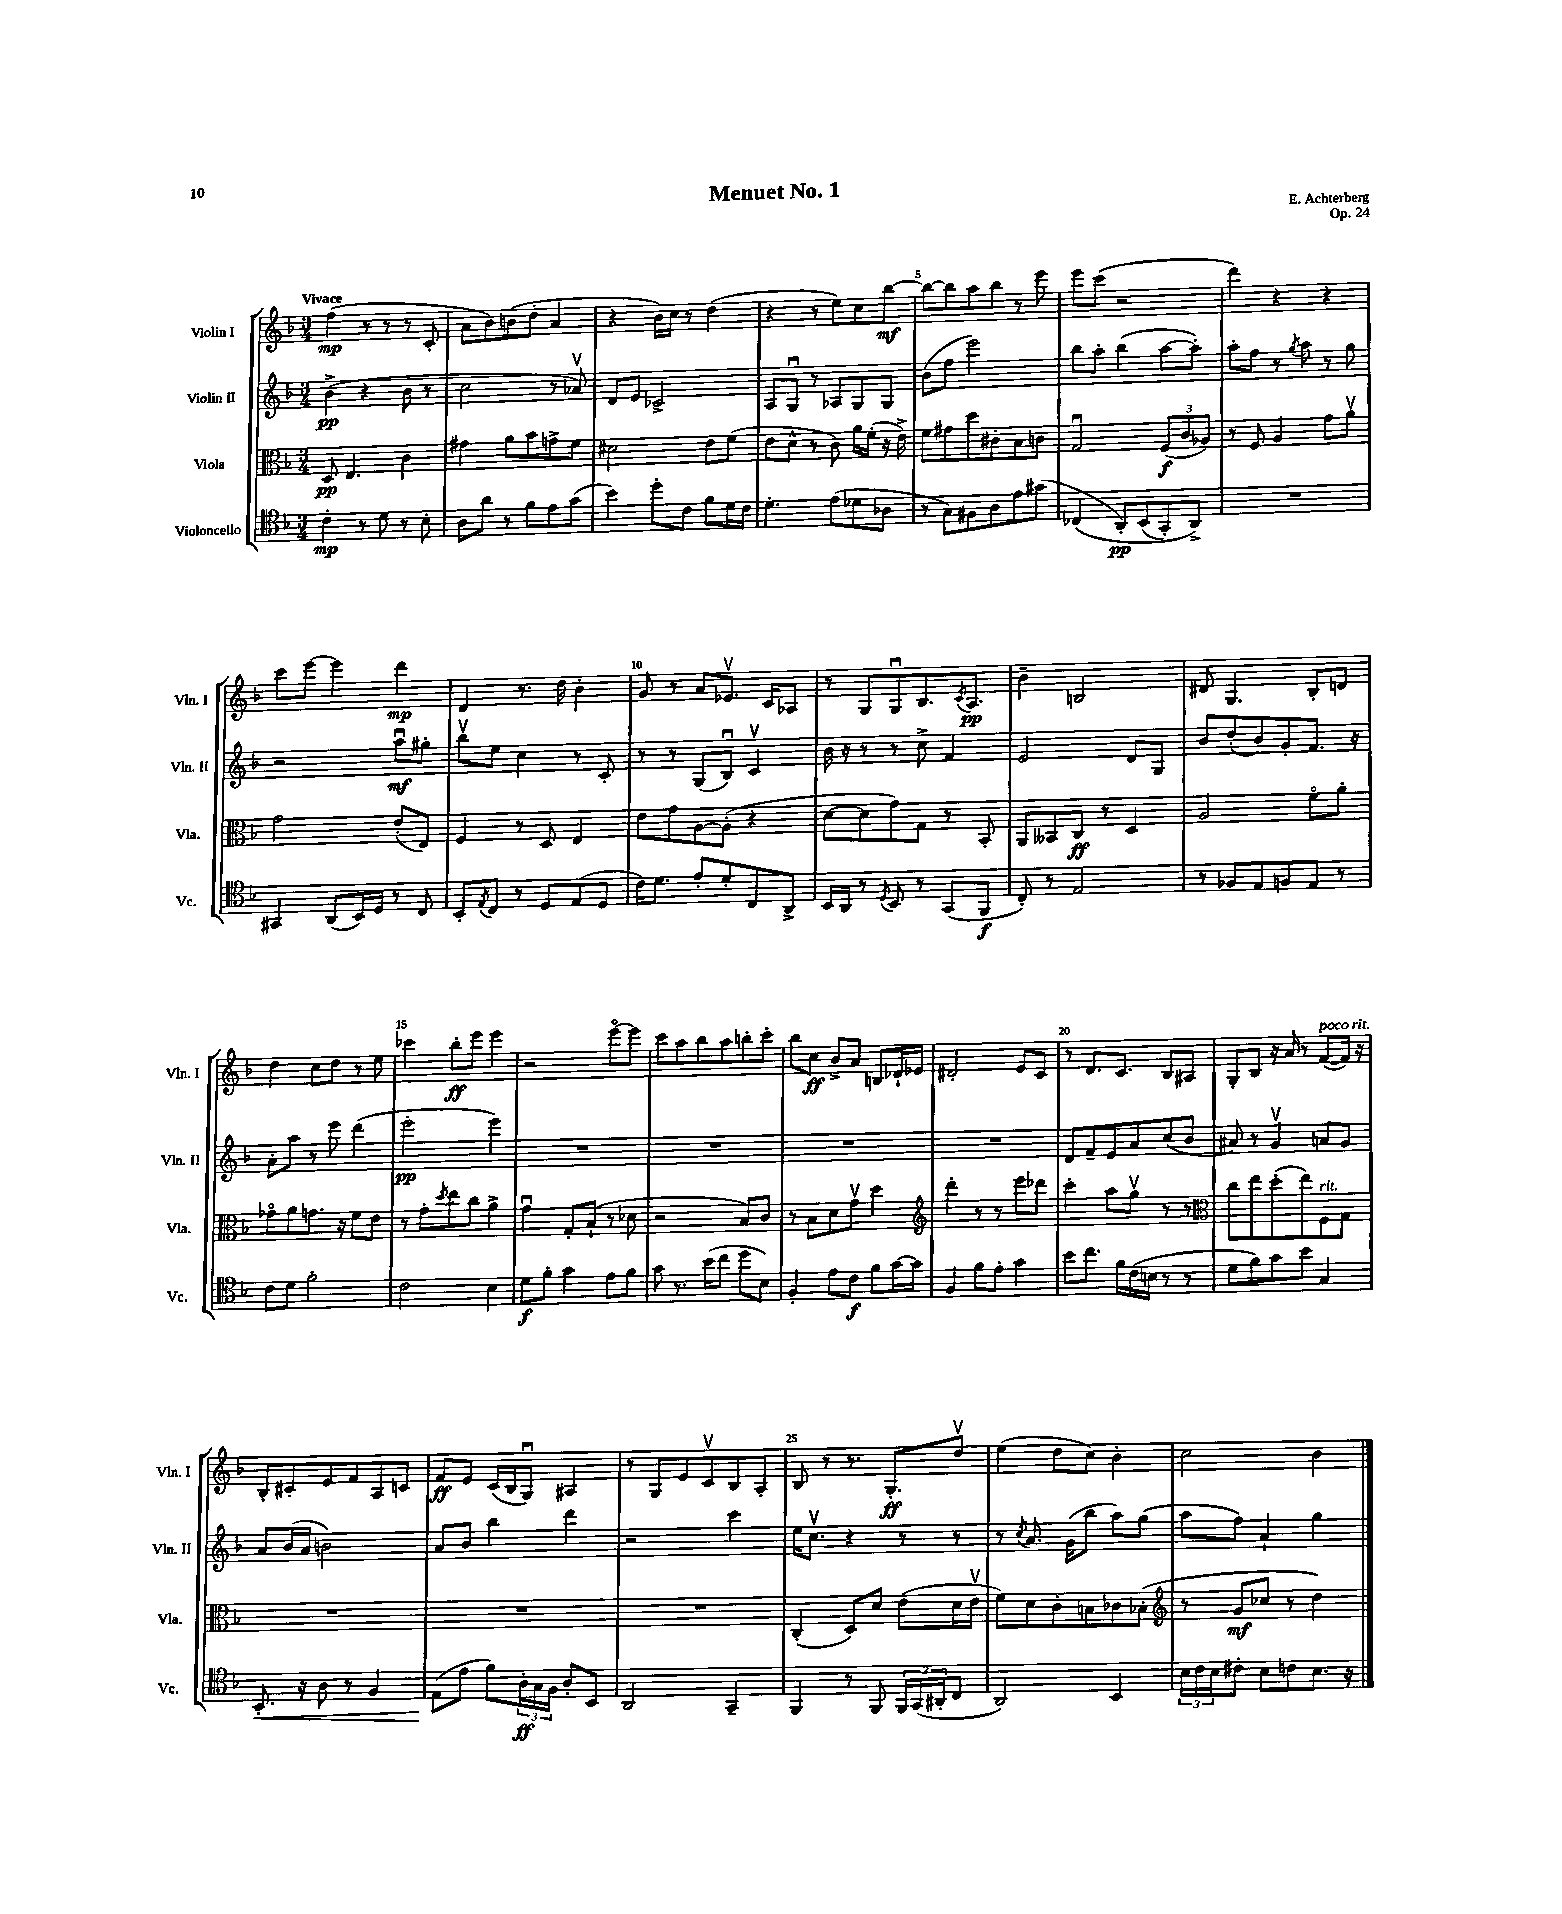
\header { title = "Menuet No. 1" composer = "E. Achterberg" opus = "Op. 24" }
<<
\new StaffGroup <<
\new Staff = "s0" \with { instrumentName = "Violin I" shortInstrumentName = "Vln. I" } {
    \clef treble \key f \major \numericTimeSignature \time 3/4 \tempo "Vivace"
    f''4\mp( r8 r8 r8 c'8-. |
    a'8 bes'8) b'8( d''8-. a'4 |
    r4 bes'16) c''16 r8 d''4( |
    r4 r8 e''8) c''8 bes''8~\mf |
    bes''8~ bes''8 a''8 bes''8 r8 e'''8 |
    e'''8 c'''8( r2 |
    d'''4) r4 r4 |
    c'''8 e'''8~ e'''4 d'''4\mp |
    d'4 r8. d''16 bes'4-. |
    g'8 r8 a'8 ees'8.\upbow c'16 aes8 |
    r8 g8 g8\downbow bes8. \acciaccatura { c'8 } a8.\pp |
    bes'4-- b2 |
    dis'8 g4. bes8-. d'8 |
    d''4 c''8 d''8 r8 e''8 |
    ces'''4 bes''8-.\ff e'''8 e'''4 |
    r2 e'''8~\flageolet e'''8 |
    c'''8 a''8 bes''8 a''8 b''8-. c'''8-. |
    bes''8 c''8\ff bes'8-> a'8 b8 des'16-! ees'16 |
    dis'2-. e'8 c'8 |
    r8 d'8. c'8. bes8 ais8 |
    g8-. bes8 r16 a'16 r8 f'8~^\markup { \italic "poco rit." }( f'16) r16 |
    bes8-. cis'8-. e'8 f'8 a8 c'8 |
    f'8\ff e'8 c'16( bes16 g8\downbow) ais4 |
    r8 g8 e'8 c'8\upbow bes8 a8-. |
    bes8 r8 r8. g8.-.\ff d''8\upbow |
    e''4( d''8 c''8) bes'4-. |
    c''2 bes'4 \bar "|." |
}
\new Staff = "s1" \with { instrumentName = "Violin II" shortInstrumentName = "Vln. II" } {
    \clef treble \key f \major \numericTimeSignature \time 3/4
    bes'4->\pp( r4 bes'8 r8 |
    c''2 r8 aes'8\upbow) |
    d'8 e'8 ces'2-> |
    a8 g8\downbow r8 aes8 g8 g8 |
    bes'8( f''8 e'''2) |
    bes''8 a''8-. bes''4( a''8~ a''8-.) |
    a''8-. f''8 r8 \acciaccatura { g''8 } a''8 r8 g''8 |
    r2 a''8\downbow\mf gis''8-. |
    bes''8\upbow e''8 c''4 r8 c'8-. |
    r8 r8 g8( bes8\downbow) c'4\upbow |
    bes'16 r16 r8 r8 c''8-> f'4 |
    e'2 d'8 g8 |
    bes'8 d''8-.( bes'8) g'8-. f'8. r16 |
    a'8-. a''8 r8 e'''8 d'''4( |
    e'''2-.\pp e'''4) |
    R2. |
    R2. |
    R2. |
    R2. |
    d'8 f'8-- e'8 a'8 c''8( bes'8 |
    ais'8) r8 g'4\upbow a'8 g'8 |
    a'8 bes'16( a'16 b'2) |
    a'8 bes'8 bes''4 d'''4 |
    r2 c'''4 |
    e''16 c''8.\upbow r4 r8 r8 |
    r8 \acciaccatura { c''8 } a'8. g'16( bes''8 a''8) g''8( |
    a''8 f''8) a'4-! g''4 \bar "|." |
}
\new Staff = "s2" \with { instrumentName = "Viola" shortInstrumentName = "Vla." } {
    \clef alto \key f \major \numericTimeSignature \time 3/4
    d8\pp e4. c'4 |
    gis'4 a'8 bes'8 g'8-> f'8 |
    dis'2 e'8 f'8( |
    e'8 d'8-^ r8 c'8) a'16 f'16-.( r16 e'16->) |
    f'8 gis'8 d''8 cis'8-. bes8 c'8 |
    g2\downbow \tuplet 3/2 { f8\f( c'8 aes8) } |
    r8 f8 a4 g'8 a'8\upbow |
    g'2 e'8-.( e8) |
    f4 r8 d8 e4 |
    e'8 g'8 a8~ a8-.( r4 |
    d'8~ d'8 g'8) g8 r8 bes,8-. |
    a,8 beses,8 c8\ff r8 d4 |
    a2 f'8\flageolet a'8-. |
    ges'8\flageolet a'8 g'8. r16 f'8 e'8 |
    r8 g'8-. \acciaccatura { d''8 } e''8 c''8 a'4-> |
    g'4\downbow g8-. bes8-!( r8 des'8 |
    r2 bes8) c'8 |
    r8 bes8 d'8 g'8\upbow d''4 |
    \clef treble d'''4-. r8 r8 e'''8 des'''8 |
    c'''4-. a''8 g''8\upbow r8 r8 |
    \clef alto c''8 e''8 d''8-.( e''8) f8^\markup { \italic "rit." } g8 |
    R2. |
    R2. |
    R2. |
    c4-.( d8) d'8 e'8( d'16 e'16\upbow |
    f'8) d'8 c'8-. b8 ces'8 bes8-.( |
    \clef treble r8 g'8\mf ces''8 r8 d''4) \bar "|." |
}
\new Staff = "s3" \with { instrumentName = "Violoncello" shortInstrumentName = "Vc." } {
    \clef tenor \key f \major \numericTimeSignature \time 3/4
    c'4-.\mp r8 d'8 r8 bes8-. |
    a8 a'8 r8 f'8 e'8 g'8( |
    bes'4) d''8-. c'8 f'8 d'16 c'16 |
    d'4.-. e'8( des'8 aes8 |
    r8 g8) fis8 a8 e'8 gis'8( |
    ces4\( a,8-.\pp) bes,8( g,8-.) a,8->\) |
    R2. |
    gis,4 a,8( bes,16) d16 r8 c8 |
    bes,8-. \acciaccatura { e8 } c8 r8 d8 e8( d8 |
    c'16) d'8. e'8-. d'8-. c8 a,8-> |
    bes,16 a,16 r8 \acciaccatura { d8 } bes,8 r8 g,8( f,8\f |
    c8-.) r8 e2 |
    r8 fes8 e8 f8 e8 r8 |
    c'8 d'8 f'2-. |
    c'2 bes4 |
    d'8\f f'8-. g'4 e'8 f'8 |
    g'8 r8. bes'16( c''8 d''8 bes8) |
    f4-. e'8 c'8\f f'8 g'16~ g'16 |
    f4 f'8 e'8-. g'4 |
    bes'8 c''8. f'16 c'16( b16 r8 r8 |
    d'8 f'8) g'8 bes'8 g4 |
    bes,8.-.\< r16 a8 r8 f4 |
    e8\!( e'8 f'8) \tuplet 3/2 { a16-.\ff g16 f16 } a8-. bes,8 |
    a,2 g,4-- |
    f,4 r8 f,8 \tuplet 3/2 { f,16 g,16( ais,16-. } c8 |
    a,2) bes,4 |
    \tuplet 3/2 { bes16 c'16 bes16 } cis'8-. bes8 c'8 bes8. r16 \bar "|." |
}
>>
>>
\layout { \context { \Score \override BarNumber.break-visibility = ##(#f #t #t) barNumberVisibility = #(every-nth-bar-number-visible 5) } }
